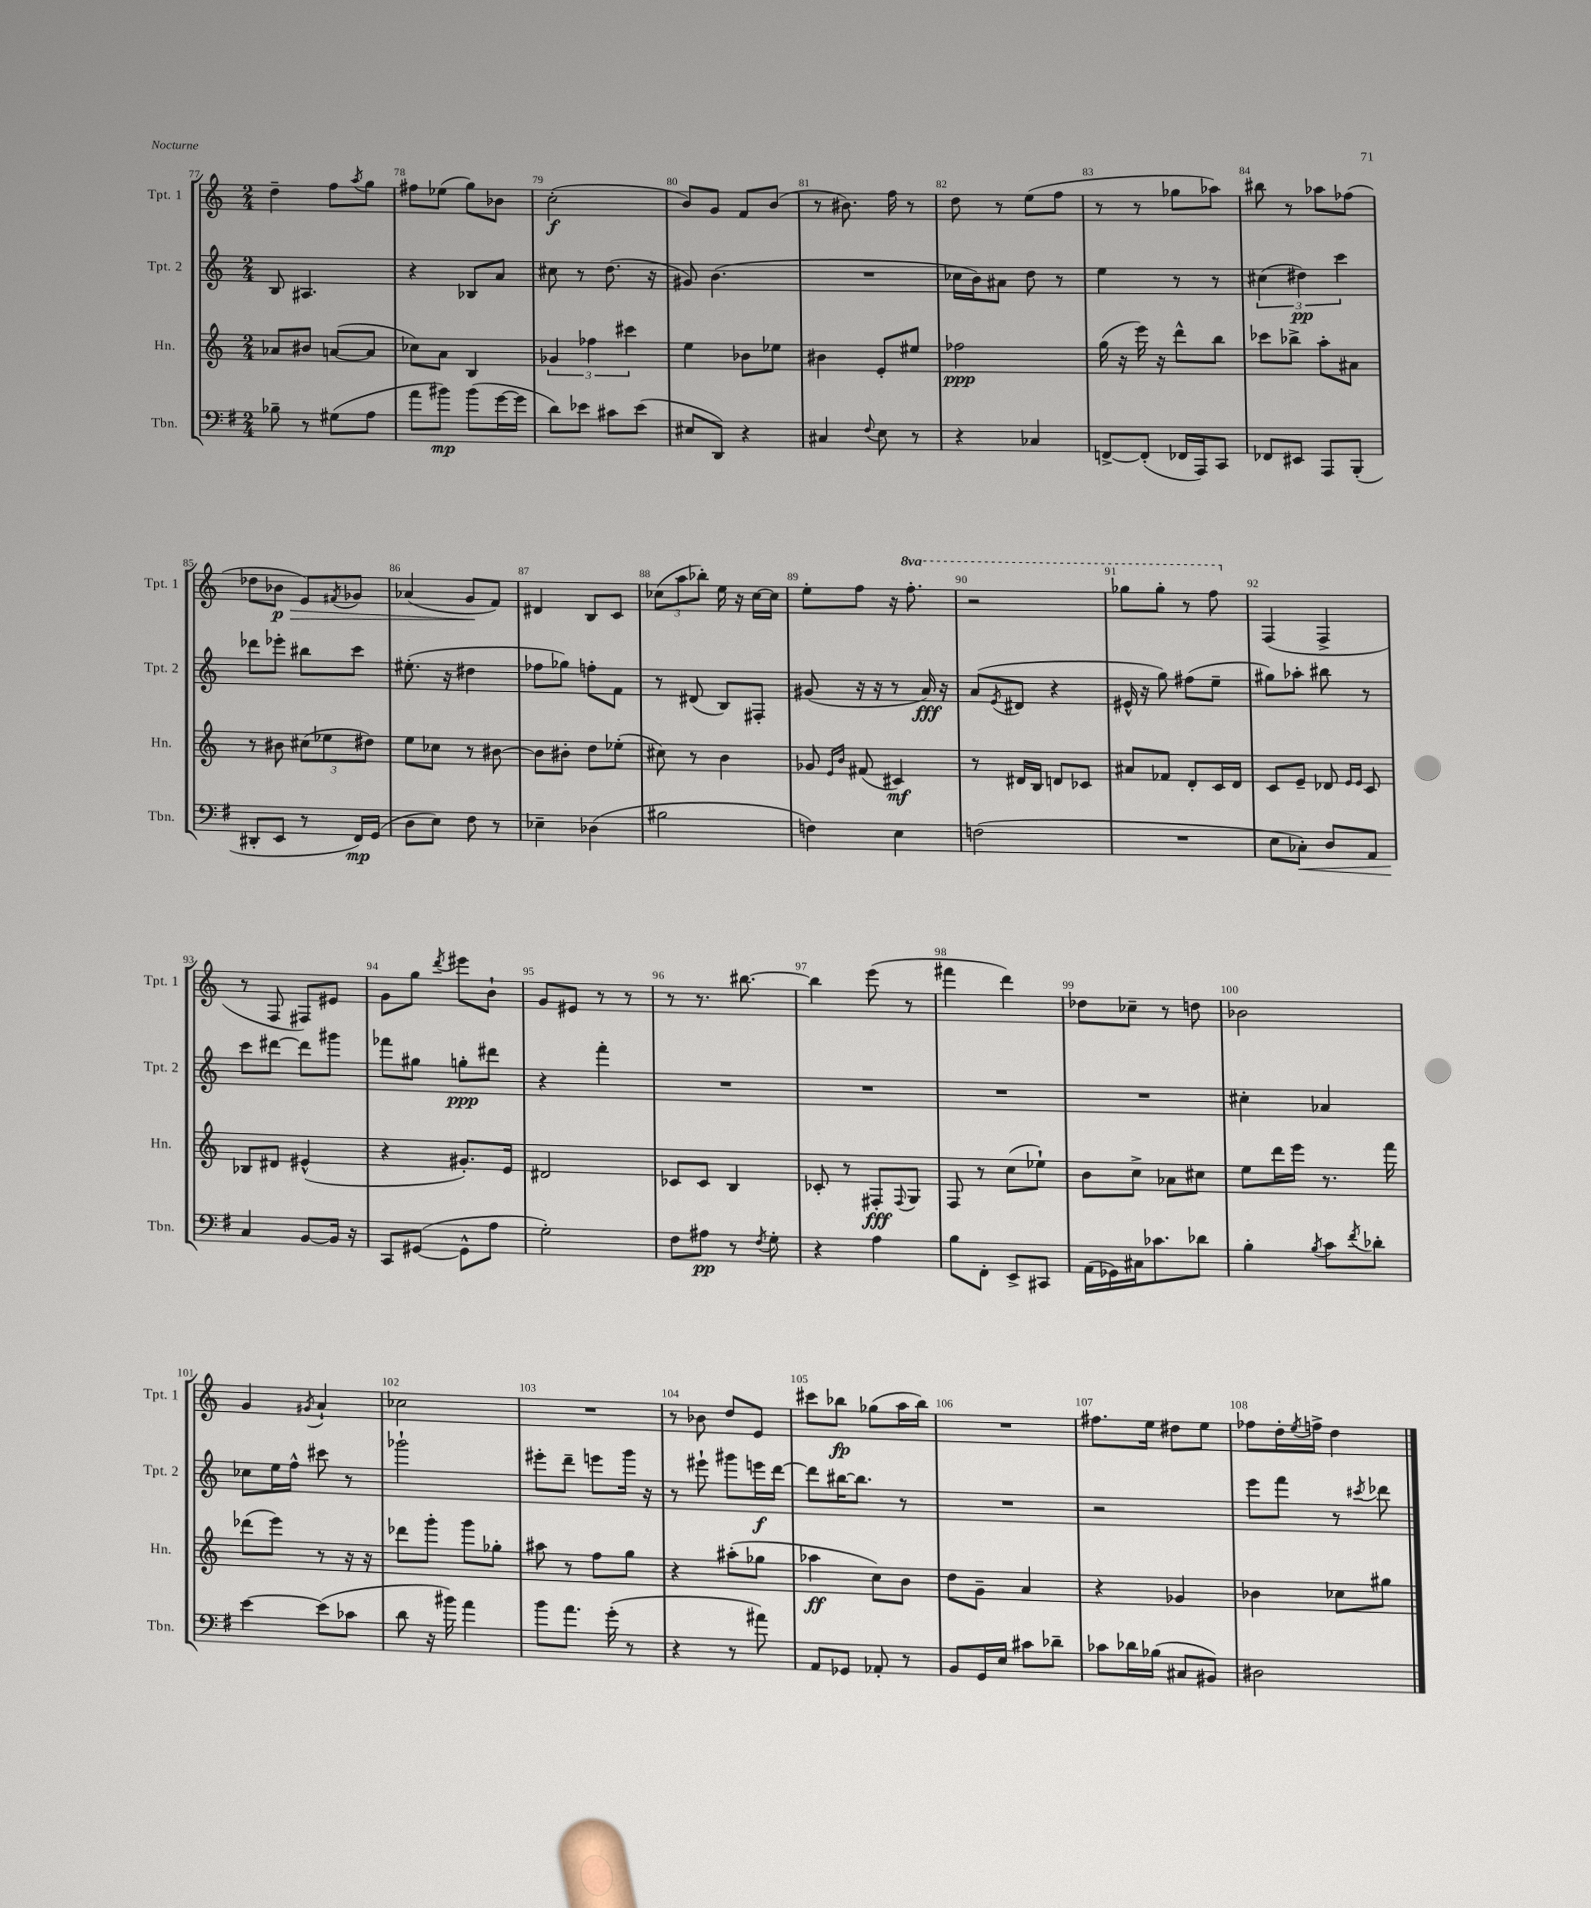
<<
\new StaffGroup <<
\new Staff = "s0" \with { instrumentName = "Tpt. 1" shortInstrumentName = "Tpt. 1" } {
    \clef treble \key c \major \numericTimeSignature \time 2/4 \set Staff.ottavationMarkups = #ottavation-simple-ordinals
    d''4-- f''8 \acciaccatura { a''8 } g''8 |
    fis''8 ees''8( g''8) bes'8 |
    c''2-.\f( |
    b'8) g'8 f'8 b'8( |
    r8 bis'8.) f''16 r8 |
    d''8 r8 e''8( f''8 |
    r8 r8 ges''8 aes''8) |
    bis''8 r8 aes''8 fes''8( |
    des''8 bes'8\p\> e'8) \acciaccatura { fis'8 } ges'8 |
    aes'4( g'8\! f'8) |
    dis'4 b8 c'8 |
    \tuplet 3/2 { ces''8( a''8 bes''8-.) } e''16 r16 ces''16~ ces''16 |
    e''8-. f''8 r16 \ottava #1 f'''8.-. |
    r2 |
    ges'''8 ges'''8-. r8 f'''8 \ottava #0 |
    f4( f4-> |
    r8 f8 fis8) eis'8 |
    g'8 g''8 \acciaccatura { d'''8 } eis'''8 b'8-! |
    g'8 eis'8 r8 r8 |
    r8 r8. bis''8.~ |
    bis''4 e'''8( r8 |
    fis'''4 d'''4) |
    des''8 ces''8-- r8 d''8 |
    bes'2 |
    g'4 \acciaccatura { gis'8 } a'4-! |
    ces''2 |
    R2 |
    r8 bes'8 d''8 e'8 |
    cis'''8 bes''8\fp ges''8( a''16 bes''16) |
    R2 |
    fis''8. e''16 dis''8 e''8 |
    fes''8 d''16-. \acciaccatura { e''8 } f''16-> d''4 \bar "|." |
}
\new Staff = "s1" \with { instrumentName = "Tpt. 2" shortInstrumentName = "Tpt. 2" } {
    \clef treble \key c \major \numericTimeSignature \time 2/4
    b8 ais4. |
    r4 bes8 a'8 |
    cis''8 r8 d''8.( r16 |
    gis'8) b'4.( |
    R2 |
    ces''16 b'16) ais'8 d''8 r8 |
    e''4 r8 r8 |
    \tuplet 3/2 { cis''4( dis''4\pp) c'''4 } |
    des'''8 ees'''8-. bis''8 c'''8 |
    eis''8.-.( r16 dis''4 |
    fes''8 ges''8) f''8-. f'8 |
    r8 dis'8( b8) fis8-. |
    gis'8( r16 r16 r8 a'16\fff) r16 |
    a'8( \acciaccatura { e'8 } dis'8 r4 |
    eis'16-^ r16 g''8) fis''8( e''8-- |
    gis''8) aes''8-. bis''8 r8 |
    c'''8 dis'''8~ dis'''8 gis'''8 |
    fes'''8 gis''8 g''8-.\ppp dis'''8 |
    r4 f'''4-. |
    R2 |
    R2 |
    R2 |
    R2 |
    cis''4-. aes'4 |
    ces''8 e''16 f''16-^ cis'''8 r8 |
    ges'''2-! |
    eis'''8-. d'''8-- e'''8 g'''16 r16 |
    r8 eis'''8-! gis'''8 e'''16\f d'''16~ |
    d'''8 bis''16~ bis''8. r8 |
    R2 |
    r2 |
    e'''8 f'''8 r8 \acciaccatura { cis'''8 } des'''8 \bar "|." |
}
\new Staff = "s2" \with { instrumentName = "Hn." shortInstrumentName = "Hn." } {
    \clef treble \key c \major \numericTimeSignature \time 2/4
    aes'8 bis'8 a'8~( a'8 |
    ces''8) a'8 b4 |
    \tuplet 3/2 { ges'4 fes''4 cis'''4 } |
    e''4 bes'8 ees''8 |
    bis'4 e'8-. eis''8 |
    fes''2\ppp |
    g''16( r16 e'''16) r16 d'''8-^ b''8 |
    ces'''8 bes''8-> a''8-. ais'8 |
    r8 bis'8 \tuplet 3/2 { cis''8( ees''8 dis''8) } |
    e''8 ces''8 r8 bis'8~ |
    bis'8 bis'8-. d''8 ees''8-.( |
    cis''8) r8 b'4 |
    ges'8 \grace { e'16 b'16 } fis'8( cis'4\mf) |
    r8 dis'16 b16 d'8 ces'8 |
    ais'8 fes'8 d'8-. c'16 d'16 |
    c'8 e'8-- des'8 \grace { e'16 e'16 } c'8 |
    bes8 dis'8 eis'4-^( |
    r4 gis'8.-.) e'16 |
    dis'2 |
    ces'8 ces'8 b4 |
    ces'8-. r8 fis8-.\fff \appoggiatura { fis8 } g8 |
    f8 r8 c''8( ees''8-!) |
    b'8 c''8-> aes'8 cis''8 |
    e''8 d'''16 e'''16 r8. f'''16 |
    des'''8( e'''8) r8 r16 r16 |
    des'''8 g'''8-. g'''8 ges''8-. |
    ais''8 r8 f''8 g''8 |
    r4 ais''8-.( ges''8 |
    aes''4\ff c''8) b'8 |
    d''8 g'8-- a'4 |
    r4 ges'4 |
    bes'4 ces''8 gis''8 \bar "|." |
}
\new Staff = "s3" \with { instrumentName = "Tbn." shortInstrumentName = "Tbn." } {
    \clef bass \key g \major \numericTimeSignature \time 2/4
    bes8-- r8 gis8( a8 |
    a'8 bis'8\mp) bis'8( g'16~ g'16 |
    d'8) ees'8 cis'8 ees'8( |
    eis8 d,8) r4 |
    cis4 \appoggiatura { fis8 } e8 r8 |
    r4 ces4 |
    f,8~-> f,8-.( fes,16 a,,16) c,8 |
    fes,8 eis,8 a,,8 b,,8-.( |
    dis,8-. e,8 r8 fis,16\mp) g,16( |
    d8 e8) fis8 r8 |
    ees4-- des4( |
    bis2 |
    f4) e4 |
    f2( |
    R2 |
    e8 ces8-.\<) d8 a,8 |
    c4\! b,8~ b,16 r16 |
    c,8 gis,8~( gis,8-^ a8 |
    g2-.) |
    fis8 ais8\pp r8 \acciaccatura { fis8 } g8-. |
    r4 a4 |
    b8 fis,8-. e,8-> cis,8 |
    a,16( ges,16) cis16 ces'8. des'8 |
    b4-. \acciaccatura { b8 } c'8 \acciaccatura { fis'8 } des'8-. |
    e'4~ e'8( ces'8 |
    d'8 r16 bis'16) a'4 |
    b'8 a'8. g'16-.( r8 |
    r4 r8 ais'8) |
    a,8 ges,8 aes,8-. r8 |
    b,8 g,16 e16 cis'8 des'8-- |
    ces'8 des'16 bes16( cis8 bis,8) |
    dis2 \bar "|." |
}
>>
>>
\layout { \context { \Score currentBarNumber = #77 \override BarNumber.break-visibility = ##(#f #t #t) barNumberVisibility = #all-bar-numbers-visible } }
